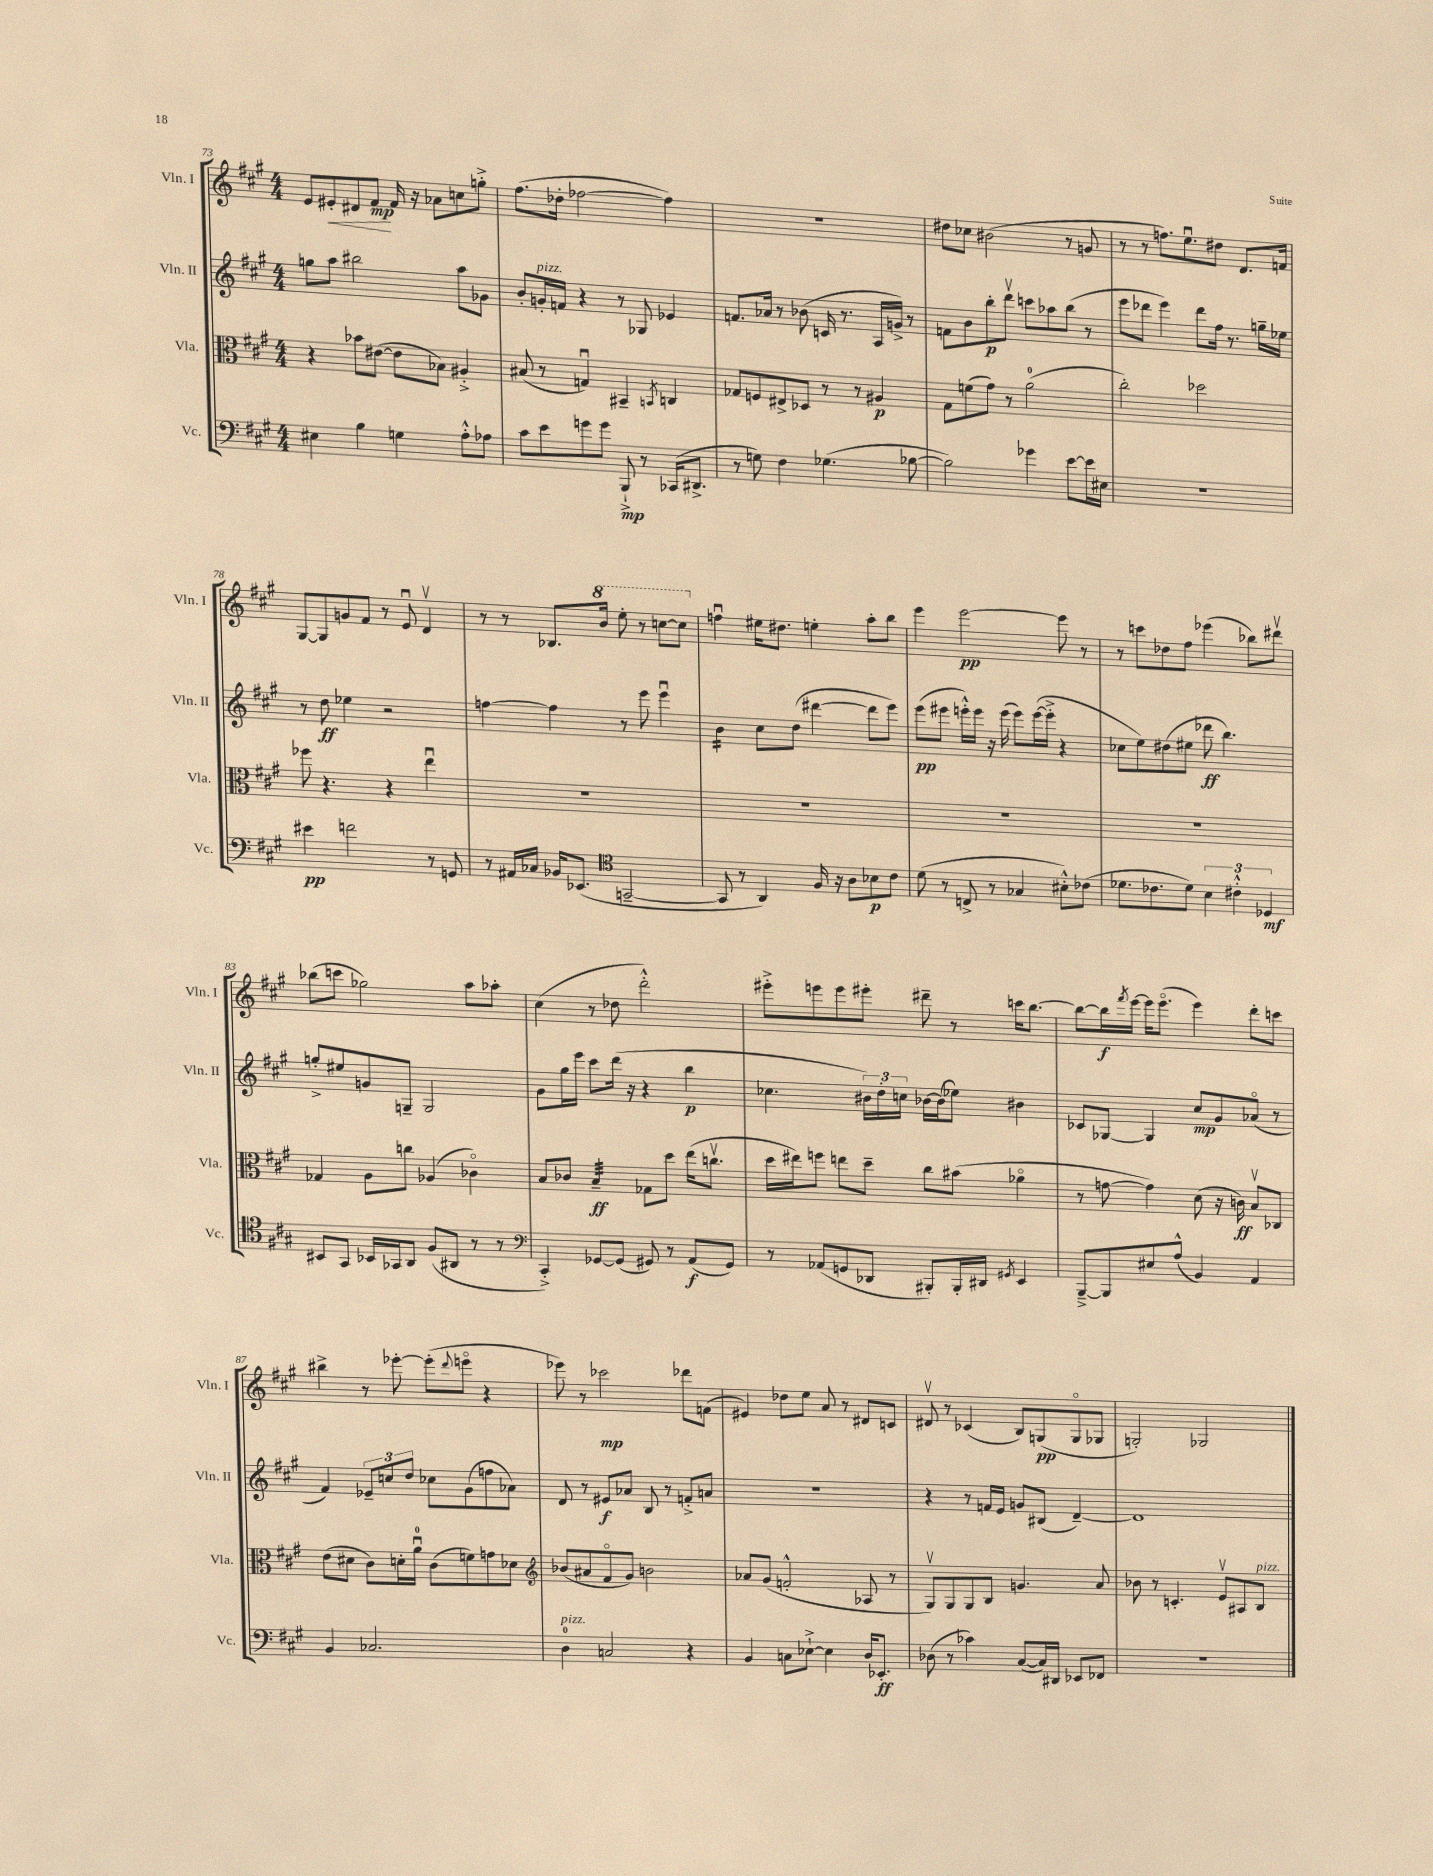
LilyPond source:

<<
\new StaffGroup <<
\new Staff = "s0" \with { instrumentName = "Vln. I" shortInstrumentName = "Vln. I" } {
    \clef treble \key a \major \numericTimeSignature \time 4/4
    e'8 eis'8-.\< dis'8 fis'8\mp\! fis'16 r16 aes'8 c''8 g''8-.-> |
    fis''8.( des''16-. fes''2~ fes''4) |
    R1 |
    dis''8 ces''8 bis'2( r8 g'8 |
    r8 r8 f''8.) e''8.\downbow dis''8 d'8. f'16 |
    gis8~ gis8 g'8 fis'8 r8 e'8\downbow d'4\upbow |
    r8 r8 bes8. \ottava #1 b''16 e'''8-. r8 c'''8~ c'''8 \ottava #0 |
    f''4\downbow eis''16 dis''8. e''4-. a''8-. b''8 |
    e'''4 e'''2~\pp e'''8 r8 |
    r8 c'''8 des''8 fis''8 ees'''4( bes''8) dis'''8\upbow |
    bes''8( c'''8 ges''2) a''8 aes''8-. |
    cis''4( r8 des''8 d'''2-.-^) |
    eis'''8-.-> e'''8 e'''8 eis'''8-. dis'''8-- r8 c'''16 b''8.~ |
    b''8~ b''16\f \acciaccatura { fis'''8 } e'''16~ e'''16 e'''8.\flageolet( e'''4) d'''8-. c'''8 |
    bis''4-> r8 ees'''8~-. ees'''8-.( \appoggiatura { d'''8 } e'''8\flageolet r4 |
    ees'''8) r8 ces'''2\mp des'''8 f'8( |
    eis'4) des''8 e''8 a'8 r8 dis'8 c'8 |
    dis'8\upbow r8 ces'4( b8) g8\pp( g8\flageolet ges8 |
    g2-.) ges2 \bar "|." |
}
\new Staff = "s1" \with { instrumentName = "Vln. II" shortInstrumentName = "Vln. II" } {
    \clef treble \key a \major \numericTimeSignature \time 4/4
    g''8 a''8 bis''2 a''8 ges'8 |
    b'8-. g'16-.^\markup { \italic "pizz." } f'16 r4 r8 ges8 ees'4 |
    f'8. aes'16 r8 bes'8( c'16 r8. a16 g'16->) r8 |
    f'8 b'8 b''8-.\p d'''8\upbow c'''8 aes''8 b''8( r8 |
    e'''8 des'''8 e'''4) des'''8 fis''16 r8. g''16-- ees''16 |
    r8 d''8\ff ees''4 r2 |
    f''4~ f''4 r8 e'''8 e'''4\downbow |
    b'4:16 cis''8 d''8( dis'''4~ dis'''8 e'''8) |
    e'''8\pp( eis'''8 e'''16-.-^) e'''16 r16 e'''16( e'''8) e'''16~( e'''16-.-> r4 |
    ces''8 e''8) dis''8( eis''8 des'''8\ff b''4.) |
    g''8-.-> eis''8 g'8 g8-- g2 |
    gis'8 gis''16 e'''16 cis'''8 d'''16( r16 r4 b''4\p |
    ces''4. \tuplet 3/2 { bis'16) d''16-. c''16 } bes'16~ bes'16( ees''8) bis'4 |
    ces'8 ges8~ ges4 cis''8\mp gis'8 aes'8\flageolet( r8 |
    fis'4) \tuplet 3/2 { ees'8-- c''8 d''8 } ces''8 gis'8( f''8 aes'8) |
    d'8 r8 eis'8\f aes'8 b8 r8 f'8-.-> a'8 |
    R1 |
    r4 r8 f'16 e'16 g'8 bis8( d'4~--) |
    d'1 \bar "|." |
}
\new Staff = "s2" \with { instrumentName = "Vla." shortInstrumentName = "Vla." } {
    \clef alto \key a \major \numericTimeSignature \time 4/4
    r4 bes'8 eis'8~( eis'8 bes8) ais4-.-> |
    bis8( r8 g4\downbow) bis,4-- \acciaccatura { b,8 } c4 |
    ges8 f8 eis8-> des8 r8 r8 ais4\p |
    gis8 f'8( gis'8) r8 a'2-0( |
    cis''2-.) des''2 |
    fes''8 r4. r4 e''4\downbow |
    R1 |
    R1 |
    R1 |
    R1 |
    ges4 a8 c''8 aes4( ces'4\flageolet) |
    b8 ces'8 b4:32--\ff ges8 d''8 e''16( c''8.\upbow |
    d''16 eis''16) f''8 e''8 d''8-- cis''8 bis'8( aes'4\flageolet |
    r8 g'8~ g'4) d'8( r16 c'16\ff) b8\upbow ces8 |
    e'8( dis'8 cis'8) d'16-. a'16-0\downbow cis'8( f'8) g'8 des'8 |
    \clef treble bes'8( ais'8 fis'8\flageolet gis'8) b'2 |
    aes'8 gis'8( f'2-.-^ aes8 r8 |
    gis8\upbow) gis8 gis8 b8 g'4. a'8 |
    bes'8 r8 c'4.-. e'8\upbow ais8 b8^\markup { \italic "pizz." } \bar "|." |
}
\new Staff = "s3" \with { instrumentName = "Vc." shortInstrumentName = "Vc." } {
    \clef bass \key a \major \numericTimeSignature \time 4/4
    eis4 b4 g4 a8-.-^ aes8 |
    cis'8 e'8 g'8 g'8 b,,8-!->\mp r8 ces,16( dis,8.-> |
    r8 g8) fis4 ges4.( bes8~ |
    bes2) ges'4 e'8~ e'16 eis16 |
    R1 |
    eis'4\pp f'2 r8 g,8 |
    r8 ais,16 ces16 bes,16 ees,8.( \clef tenor g,2~-- |
    g,8 r8 a,4) fis16 r16 a8 bes8\p cis'8 |
    d'8( r8 c8-> r8 ges4 bis8-.-^) ces'8( |
    des'8. ces'8. des'8) \tuplet 3/2 { b4 cis'4-.-^ des4\mf } |
    bis,8 gis,8 bes,16 ges,16 a,8 fis8( ais,8 r8 r8 |
    \clef bass cis,4-.->) ges,8~ ges,8( gis,8) r8 a,8\f( gis,8) |
    r8 aes,8( g,8 des,8 bis,,8-.) bis,,16-. dis,16 \acciaccatura { gis,8 } e,4 |
    b,,8~---> b,,8 eis8 a8-^( b,4) a,4 |
    b,4 ces2. |
    d4-0^\markup { \italic "pizz." } c2 r4 |
    b,4 c8 ees8~-!-> ees4 d16 ees,8.-.\ff |
    des8( r8 ces'4) cis8~( cis16) dis,16 ees,8 fes,8 |
    R1 \bar "|." |
}
>>
>>
\layout { \context { \Score currentBarNumber = #73 } }
